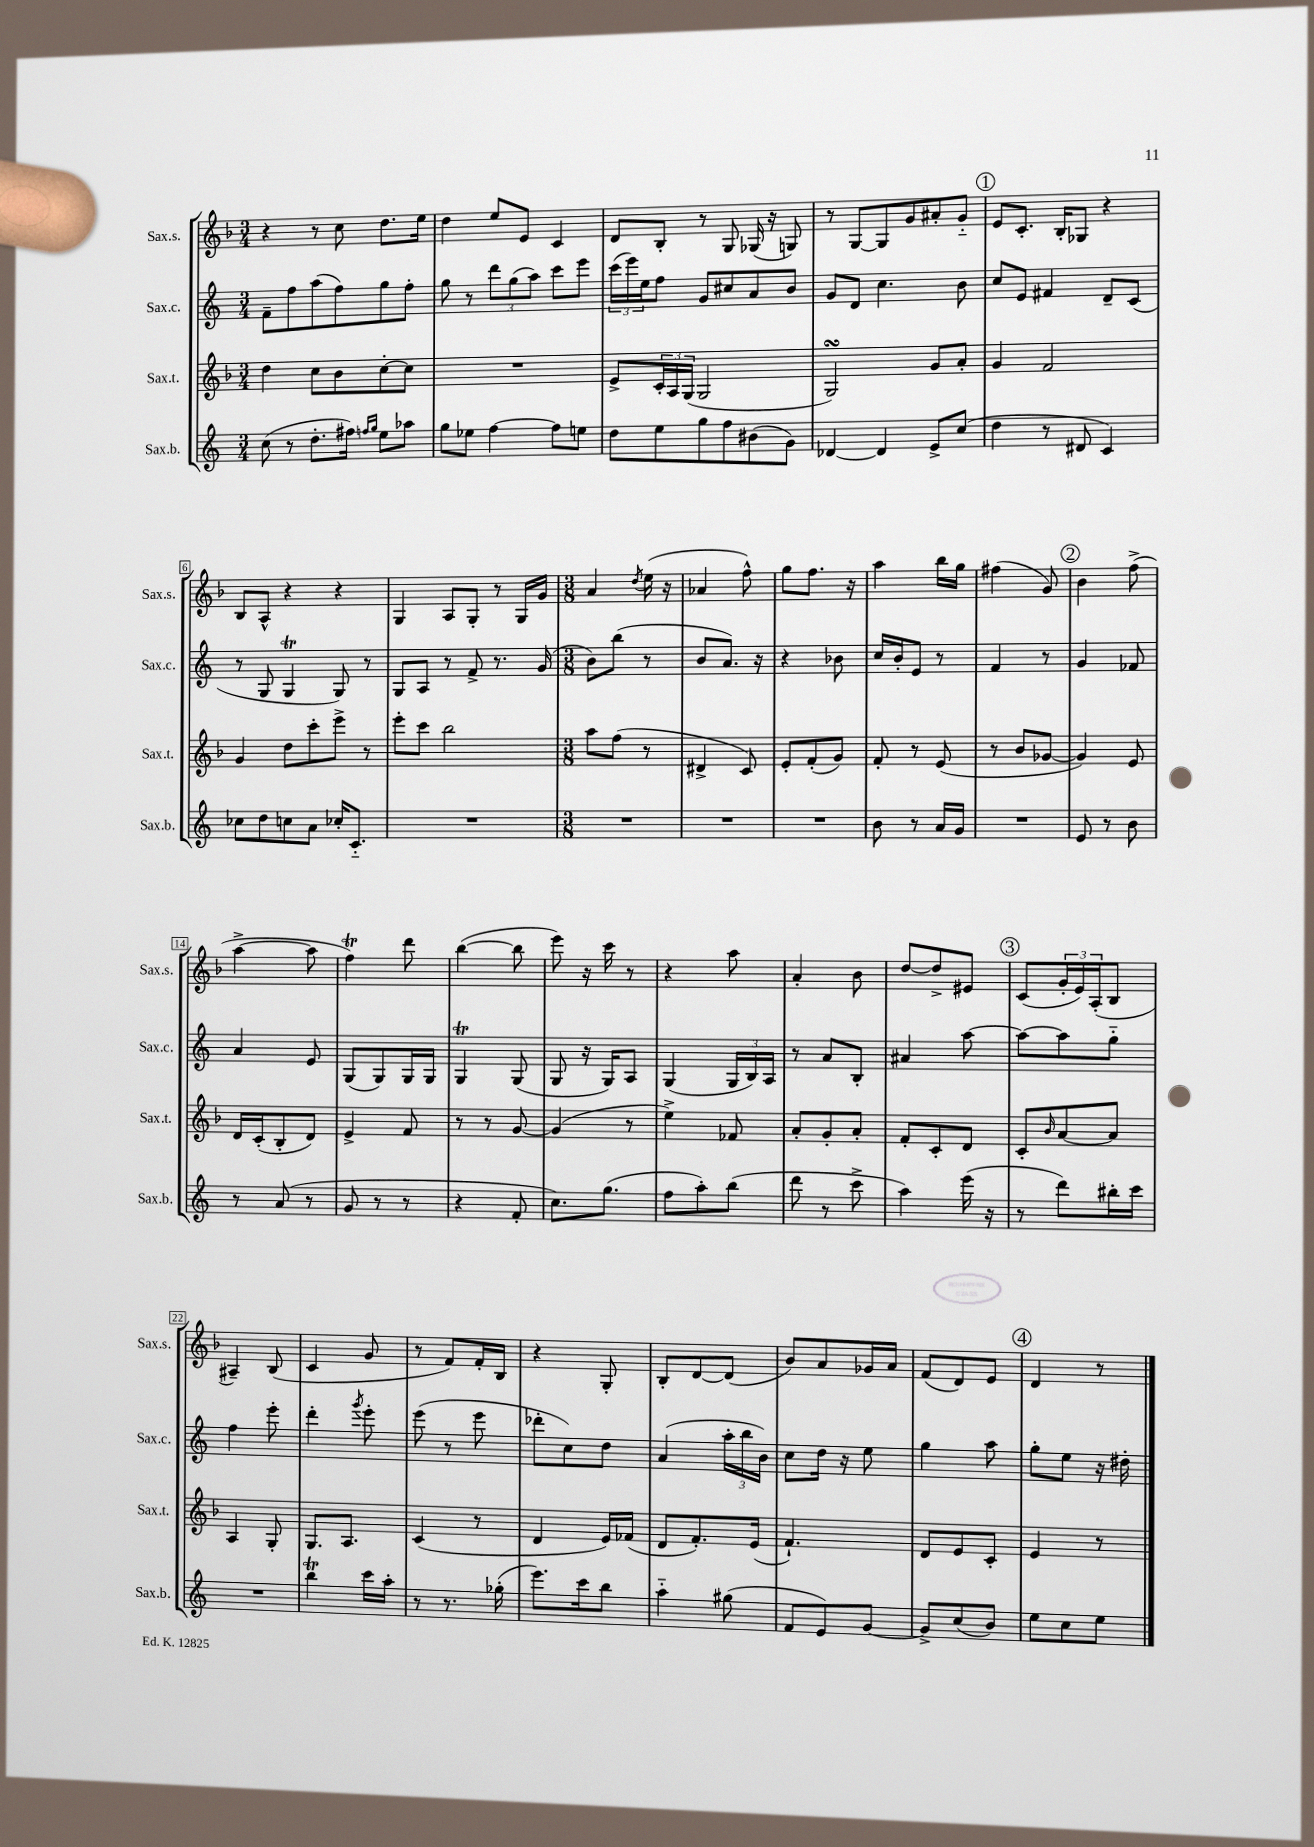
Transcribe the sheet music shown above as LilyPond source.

<<
\new StaffGroup <<
\new Staff = "s0" \with { instrumentName = "Sax.s." shortInstrumentName = "Sax.s." } {
    \clef treble \key f \major \numericTimeSignature \time 3/4
    r4 r8 c''8 d''8. e''16 |
    d''4 e''8 e'8 c'4 |
    d'8 bes8-. r8 g8 ges16( r16 g8) |
    r8 g8~ g8 g'8 ais'8-. g'8-_ |
    \mark \markup { \circle "1" } e'8 c'8.-. bes16-. ges8 r4 |
    bes8 a8-^ r4 r4 |
    g4 a8 g8-. r8 g16 g'16 |
    \numericTimeSignature \time 3/8 a'4 \acciaccatura { d''8 } e''16( r16 |
    aes'4 f''8-^) |
    g''8 f''8. r16 |
    a''4 bes''16 g''16 |
    fis''4( g'8) |
    \mark \markup { \circle "2" } bes'4 f''8->( |
    a''4~-> a''8 |
    f''4\trill) d'''8 |
    bes''4~( bes''8 |
    e'''8) r16 c'''16 r8 |
    r4 a''8 |
    a'4-. bes'8 |
    d''8~ d''8-> eis'8 |
    \mark \markup { \circle "3" } c'8( \tuplet 3/2 { g'16-. e'16) a16-.( } bes8 |
    ais4--) bes8( |
    c'4 g'8 |
    r8 f'8) f'16-. bes16 |
    r4 g8-. |
    bes8-. d'8~ d'8( |
    bes'8) a'8 ges'16 a'16 |
    f'8( d'8) e'8 |
    \mark \markup { \circle "4" } d'4 r8 \bar "|." |
}
\new Staff = "s1" \with { instrumentName = "Sax.c." shortInstrumentName = "Sax.c." } {
    \clef treble \key c \major \numericTimeSignature \time 3/4
    f'8-- f''8 a''8( f''8) g''8 f''8-. |
    g''8 r8 \tuplet 3/2 { d'''8 g''8( a''8) } c'''8 e'''8 |
    \tuplet 3/2 { c'''16( e'''16) e''16 } f''8 g'8 cis''8 a'8 b'8 |
    g'8 d'8 c''4. b'8 |
    \mark \markup { \circle "1" } c''8 e'8 fis'4 d'8-- c'8( |
    r8 g8 g4\trill g8) r8 |
    g8 a8 r8 f'8-> r8. g'16( |
    \numericTimeSignature \time 3/8 b'8) b''8( r8 |
    b'8 a'8.) r16 |
    r4 bes'8 |
    c''16 b'16-. e'8 r8 |
    f'4 r8 |
    \mark \markup { \circle "2" } g'4 fes'8 |
    a'4 e'8 |
    g8( g8) g16 g16 |
    g4\trill g8( |
    g8 r16 g16) a8 |
    g4( \tuplet 3/2 { g16 b16) a16 } |
    r8 a'8 b8-. |
    ais'4 a''8~ |
    \mark \markup { \circle "3" } a''8~ a''8 g''8-_ |
    f''4 e'''8-. |
    d'''4-. \acciaccatura { g'''8 } e'''8-. |
    e'''8( r8 e'''8 |
    des'''8-. c''8) d''8 |
    a'4( \tuplet 3/2 { a''16-. b''16 b'16) } |
    c''8 d''16 r16 e''8 |
    g''4 a''8 |
    \mark \markup { \circle "4" } g''8-. e''8 r16 dis''16-. \bar "|." |
}
\new Staff = "s2" \with { instrumentName = "Sax.t." shortInstrumentName = "Sax.t." } {
    \clef treble \key f \major \numericTimeSignature \time 3/4
    d''4 c''8 bes'8 c''8~-. c''8 |
    R2. |
    e'8-> \tuplet 3/2 { c'16-. a16 g16( } g2 |
    g2\turn) g'8 a'8-. |
    \mark \markup { \circle "1" } g'4 f'2 |
    g'4 d''8 c'''8-. e'''8-> r8 |
    e'''8-. c'''8 bes''2 |
    \numericTimeSignature \time 3/8 a''8 f''8( r8 |
    dis'4-> c'8) |
    e'8-. f'8-.( g'8) |
    f'8-. r8 e'8( |
    r8 bes'8 ges'8~ |
    \mark \markup { \circle "2" } ges'4) e'8 |
    d'16 c'16-.( bes8-. d'8) |
    e'4-> f'8 |
    r8 r8 g'8~ |
    g'4( r8 |
    e''4->) fes'8 |
    a'8-. g'8-. a'8-. |
    f'8-. c'8-. d'8 |
    \mark \markup { \circle "3" } c'8-. \grace { bes'16 } a'8~ a'8 |
    a4 g8-. |
    g8. a8. |
    c'4( r8 |
    d'4 e'16) fes'16( |
    d'8 f'8.-.) e'16( |
    f'4.-!) |
    d'8 e'8 c'8-. |
    \mark \markup { \circle "4" } e'4 r8 \bar "|." |
}
\new Staff = "s3" \with { instrumentName = "Sax.b." shortInstrumentName = "Sax.b." } {
    \clef treble \key c \major \numericTimeSignature \time 3/4
    c''8( r8 d''8.-. fis''16) \grace { f''16 g''16 } e''8 aes''8 |
    g''8 ees''8 f''4~ f''8 e''8 |
    d''8 e''8 g''8 f''8 bis'8( g'8) |
    des'4~ des'4 e'8-> c''8( |
    \mark \markup { \circle "1" } d''4 r8 dis'8 c'4) |
    ces''8 d''8 c''8 a'8 ces''16-. c'8.-_ |
    R2. |
    \numericTimeSignature \time 3/8 R4. |
    R4. |
    R4. |
    b'8 r8 a'16 g'16 |
    R4. |
    \mark \markup { \circle "2" } e'8 r8 b'8 |
    r8 a'8( r8 |
    g'8 r8 r8 |
    r4 f'8-. |
    c''8.) g''8.( |
    f''8 a''8-.) b''8( |
    d'''8 r8 c'''8-> |
    a''4) e'''16( r16 |
    \mark \markup { \circle "3" } r8 d'''8) bis''16-. c'''16 |
    R4. |
    b''4\trill c'''16 a''16-. |
    r8 r8. ges''16-.( |
    e'''8.) c'''16 b''8 |
    a''4-_ gis''8( |
    f'8 e'8) g'8~ |
    g'8-> c''8( b'8) |
    \mark \markup { \circle "4" } e''8 c''8 e''8 \bar "|." |
}
>>
>>
\layout { \context { \Score \override BarNumber.stencil = #(make-stencil-boxer 0.1 0.3 ly:text-interface::print) } }
